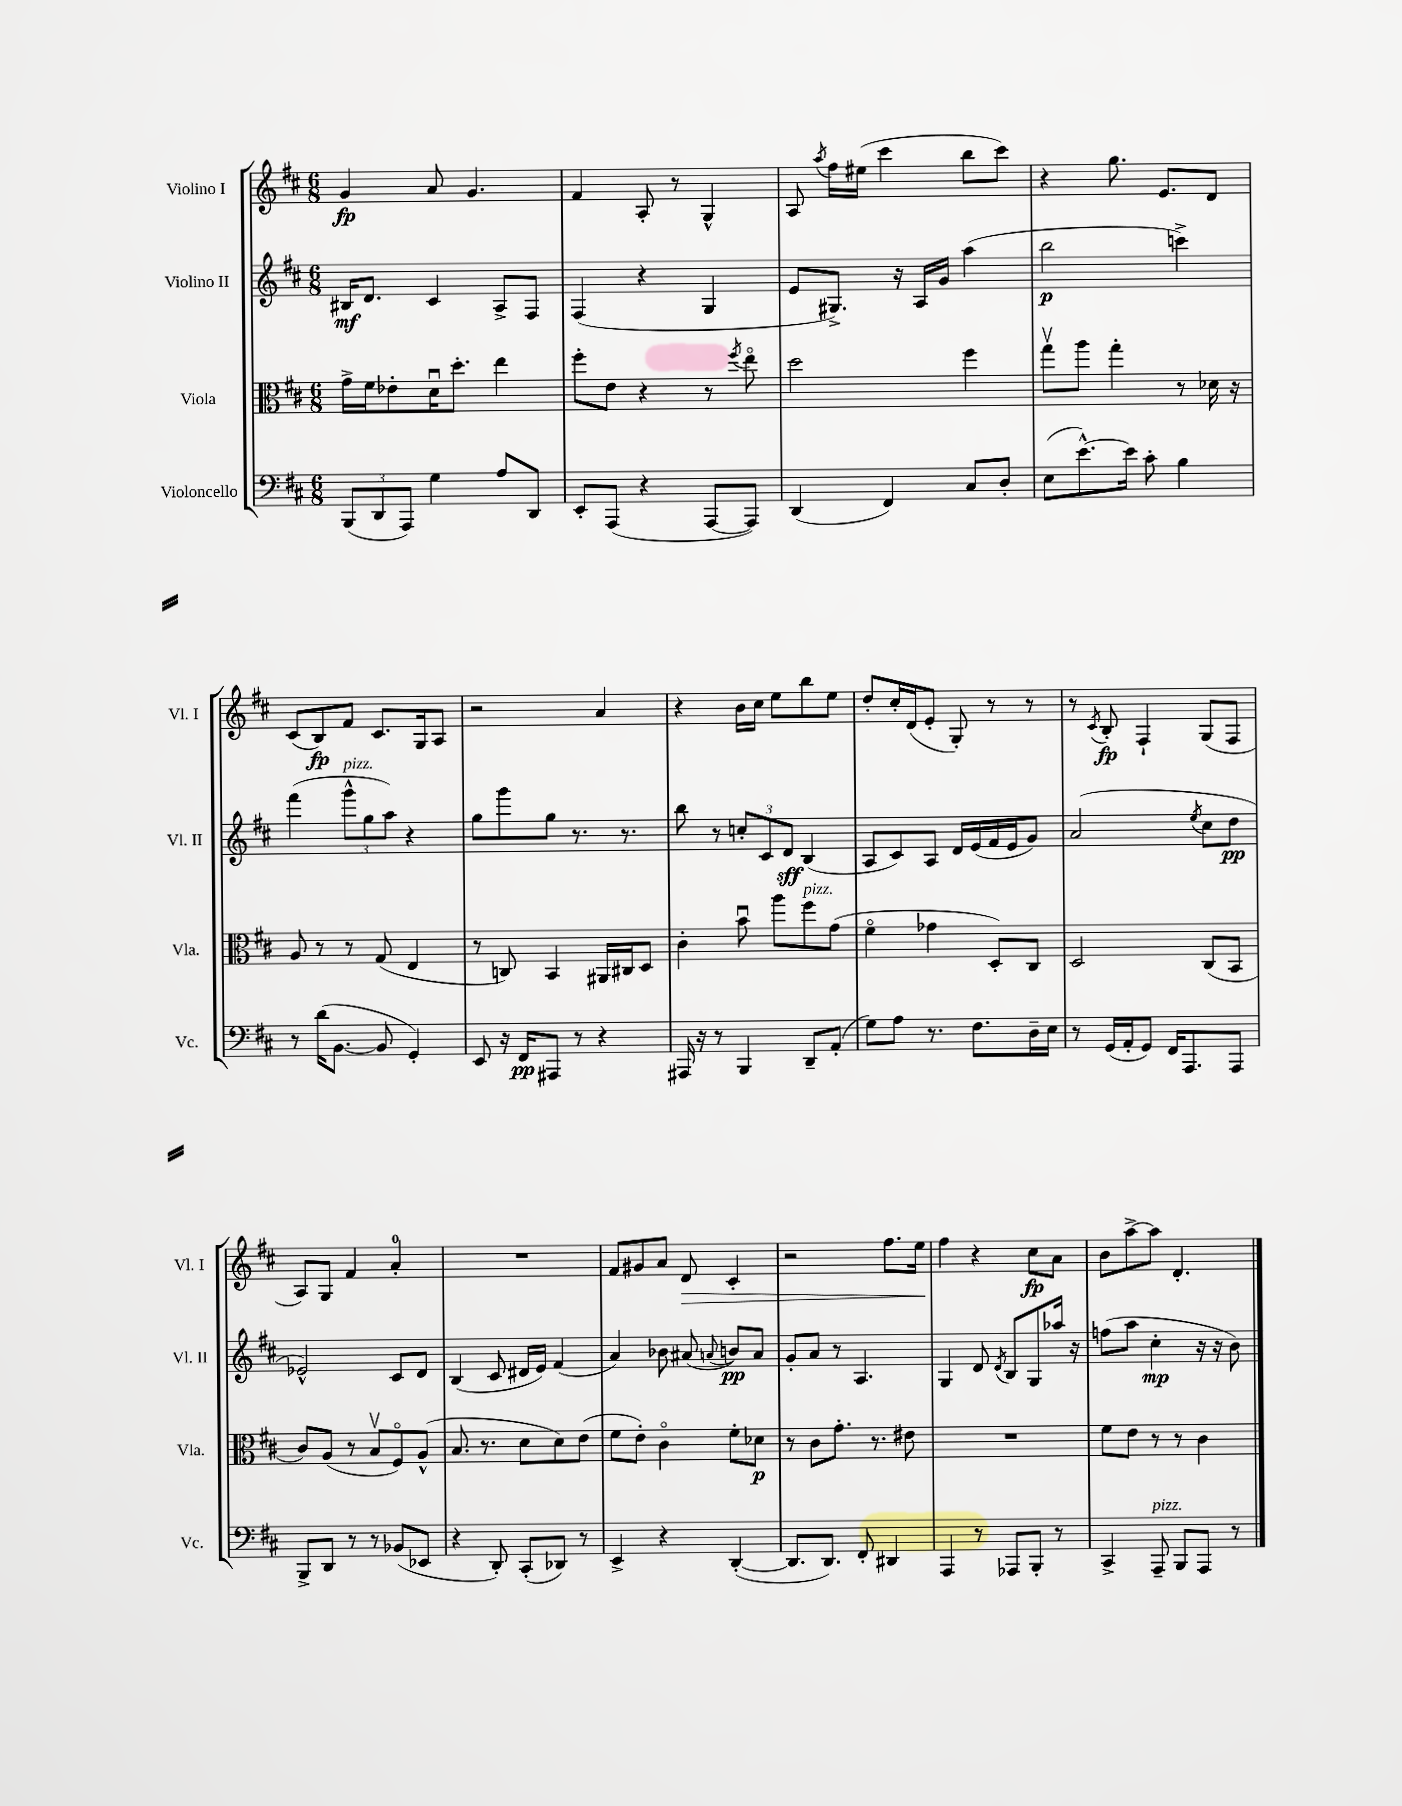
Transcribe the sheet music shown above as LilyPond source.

<<
\new StaffGroup <<
\new Staff = "s0" \with { instrumentName = "Violino I" shortInstrumentName = "Vl. I" } {
    \clef treble \key d \major \numericTimeSignature \time 6/8
    \autoBeamOff g'4\fp a'8 g'4. |
    fis'4 a8-. r8 g4-^ |
    a8 \acciaccatura { a''8 } fis''16[ eis''16]( cis'''4 b''8[ cis'''8]) |
    r4 g''8. e'8.[ d'8] |
    cis'8[( b8\fp) fis'8] cis'8.[ g16 a8] |
    r2 a'4 |
    r4 b'16[ cis''16] e''8[ b''8 e''8] |
    d''8[-. cis''16-. d'16( e'8]-. g8-.) r8 r8 |
    r8 \acciaccatura { cis'8 } b8-.\fp fis4-! g8[( fis8] |
    a8[) g8] fis'4 a'4-0-. |
    R2. |
    fis'8[ gis'8 a'8] d'8\> cis'4-. |
    r2 fis''8.[ e''16]\! |
    fis''4 r4 cis''8[\fp a'8] |
    b'8[ a''8~-> a''8] d'4.-. \bar "|." |
}
\new Staff = "s1" \with { instrumentName = "Violino II" shortInstrumentName = "Vl. II" } {
    \clef treble \key d \major \numericTimeSignature \time 6/8
    \autoBeamOff bis16[\mf d'8.] cis'4 a8[-> fis8] |
    fis4( r4 g4 |
    e'8[ gis8.]->) r16 a16[ g'16] a''4( |
    b''2\p c'''4->) |
    fis'''4( \tuplet 3/2 { g'''8[-^^\markup { \italic "pizz." } g''8 a''8]) } r4 |
    g''8[ g'''8 g''8] r8. r8. |
    b''8 r8 \tuplet 3/2 { c''8[-. cis'8 d'8]\sff } b4( |
    a8[ cis'8) a8] d'16[ e'16( fis'16 e'16 g'8]) |
    a'2( \acciaccatura { e''8 } cis''8[ d''8]\pp |
    ees'2-^) cis'8[ d'8] |
    b4( cis'8 dis'16[ e'16]) fis'4( |
    a'4) bes'8 ais'8( \appoggiatura { a'8 } b'8[\pp) a'8] |
    g'8[-. a'8] r8 a4. |
    g4 d'8 \acciaccatura { d'8 } b8[ g8 aes''16] r16 |
    f''8[( a''8] cis''4-.\mp r16 r16 b'8) \bar "|." |
}
\new Staff = "s2" \with { instrumentName = "Viola" shortInstrumentName = "Vla." } {
    \clef alto \key d \major \numericTimeSignature \time 6/8
    \autoBeamOff g'16[-> fis'16 ees'8-. d'16\downbow d''8.]-. e''4 |
    fis''8[-. e'8] r4 r8 \acciaccatura { fis''8 } e''8\flageolet |
    d''2 fis''4 |
    g''8[\upbow a''8] g''4-. r8 des'16 r16 |
    a8 r8 r8 g8( e4 |
    r8 c8) b,4 ais,16[ cis16 d8] |
    cis'4-. b'8\downbow a''8[ fis''8^\markup { \italic "pizz." } g'8]( |
    fis'4\flageolet ges'4 d8[-.) cis8] |
    d2 cis8[( b,8] |
    cis'8[) a8]( r8 b8[\upbow fis8\flageolet) a8]-^( |
    b8. r8. d'8[ d'8) e'8]( |
    fis'8[ e'8]-.) cis'4\flageolet fis'8[-. des'8]\p |
    r8 cis'8[ g'8.]-. r8. eis'8 |
    R2. |
    fis'8[ e'8] r8 r8 cis'4 \bar "|." |
}
\new Staff = "s3" \with { instrumentName = "Violoncello" shortInstrumentName = "Vc." } {
    \clef bass \key d \major \numericTimeSignature \time 6/8
    \autoBeamOff \tuplet 3/2 { b,,8[( d,8 a,,8]) } g4 a8[ d,8] |
    e,8[-. a,,8]( r4 a,,8[~ a,,8]) |
    d,4( fis,4) cis8[ d8]-. |
    e8[( e'8.~-^) e'16] cis'8-. b4 |
    r8 d'16[( b,8.]~ b,8 g,4-.) |
    e,8 r16 fis,16[\pp ais,,8] r8 r4 |
    ais,,16 r16 r8 b,,4 d,8[-- a,8]-.( |
    g8[) a8] r8. fis8.[ d16-- e16] |
    r8 g,16[( a,16-. g,8]) fis,16[ a,,8. a,,8] |
    b,,8[-> d,8] r8 r8 bes,8[( ees,8] |
    r4 d,8-.) cis,8[-.( des,8]) r8 |
    e,4-> r4 d,4~-.( |
    d,8.[ d,8.]) fis,8-. dis,4 |
    a,,4 r8 aes,,8[ b,,8]-. r8 |
    cis,4-> a,,8--^\markup { \italic "pizz." } b,,8[ a,,8] r8 \bar "|." |
}
>>
>>
\layout { \context { \Score \remove "Bar_number_engraver" } }
